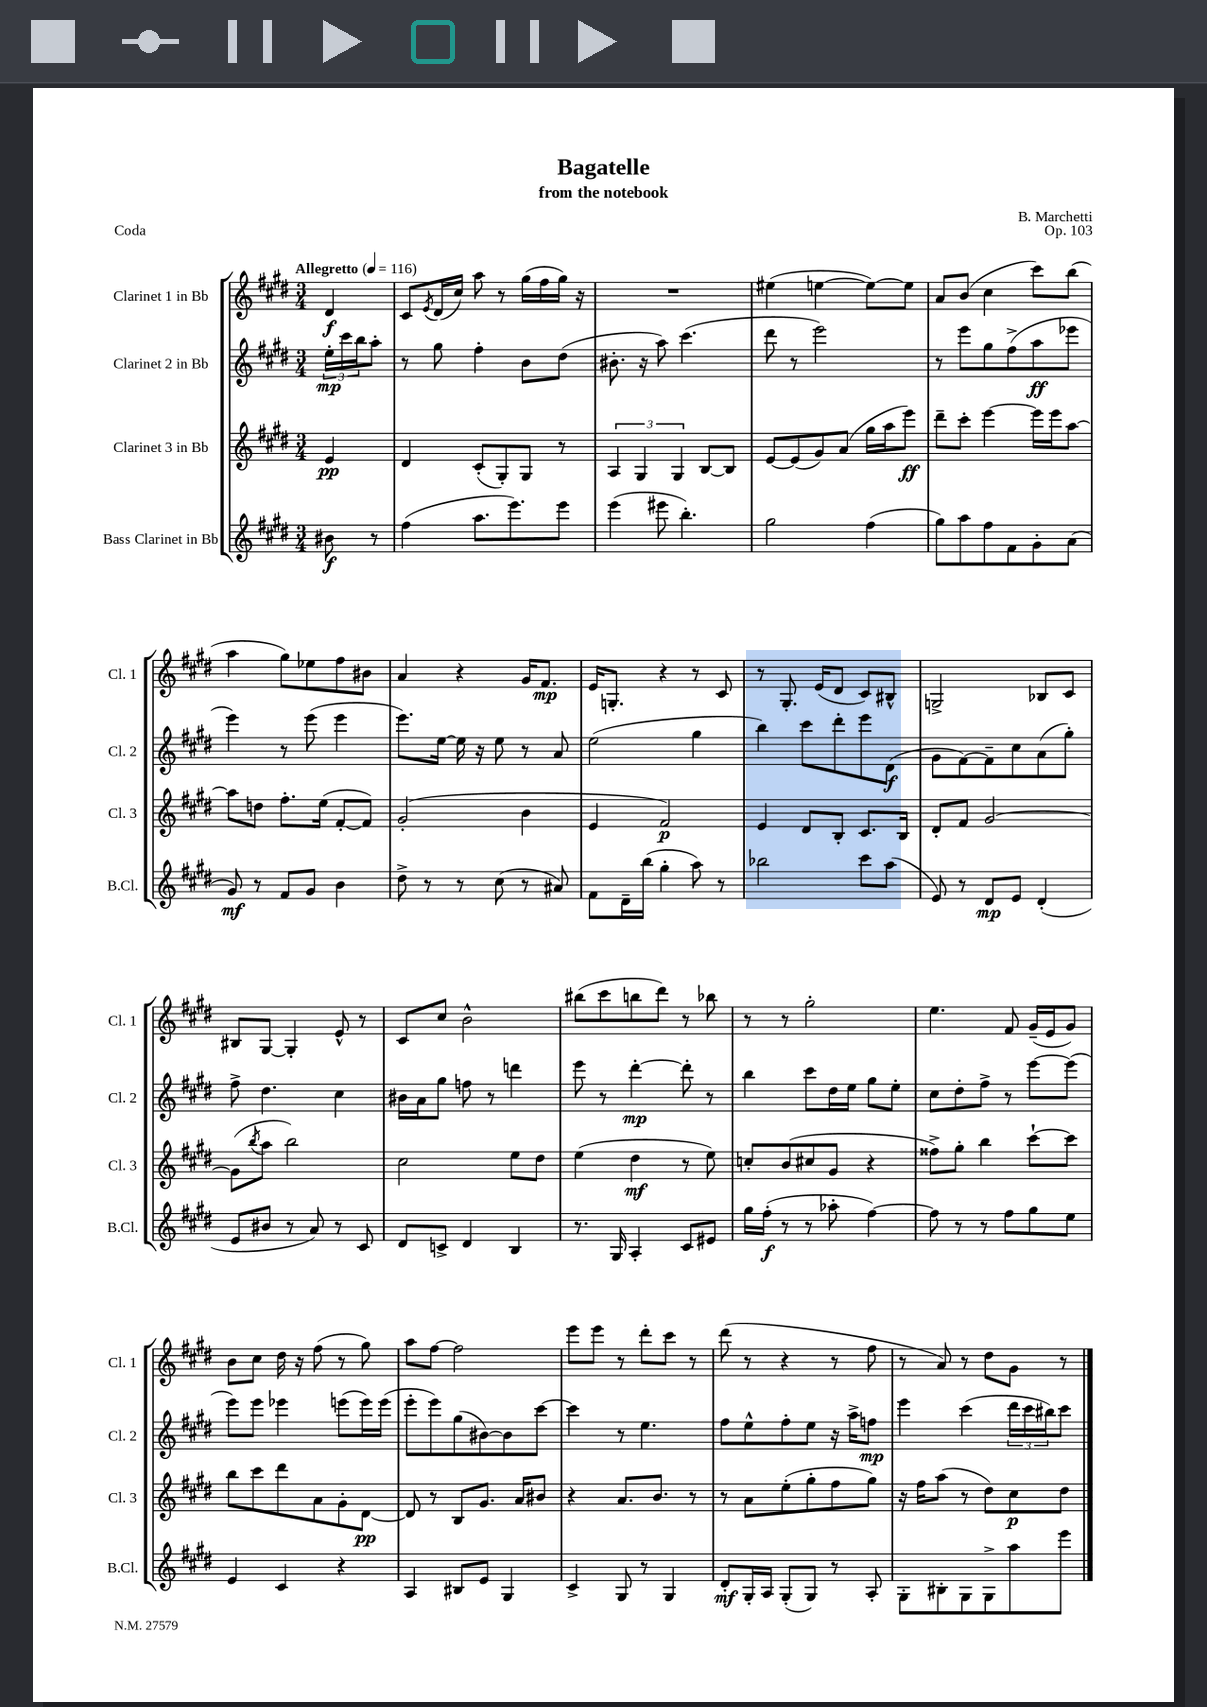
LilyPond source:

\header { title = "Bagatelle" composer = "B. Marchetti" subtitle = "from the notebook" opus = "Op. 103" piece = "Coda" }
<<
\new StaffGroup <<
\new Staff = "s0" \with { instrumentName = "Clarinet 1 in Bb" shortInstrumentName = "Cl. 1" } {
    \clef treble \key e \major \numericTimeSignature \time 3/4 \partial 4 \tempo "Allegretto" 4 = 116
    dis'4\f |
    cis'8 \acciaccatura { e'8 } dis'16( cis''16) a''8 r8 gis''16( fis''16 gis''16) r16 |
    R2. |
    eis''4( e''4~ e''8~) e''8 |
    a'8 b'8( cis''4 cis'''8) b''8( |
    a''4 gis''8) ees''8 fis''8 bis'8 |
    a'4 r4 gis'16 fis'8.\mp |
    e'16 g8.-. r4 r8 cis'8 |
    r8 gis8.-. e'16( dis'8 cis'8) bis8-^ |
    g2-> bes8 cis'8 |
    bis8 gis8~ gis4-. e'8-^ r8 |
    cis'8 cis''8 b'2-^ |
    bis''8( cis'''8 b''8 dis'''8) r8 bes''8 |
    r8 r8 gis''2-. |
    e''4. fis'8 gis'16--( e'16 gis'8) |
    b'8 cis''8 dis''16 r16 fis''8( r8 gis''8) |
    a''8 fis''8~ fis''2 |
    e'''8 e'''8 r8 dis'''8-. cis'''8 r8 |
    dis'''8( r8 r4 r8 fis''8 |
    r8 a'8) r8 dis''8 gis'8 r8 \bar "|." |
}
\new Staff = "s1" \with { instrumentName = "Clarinet 2 in Bb" shortInstrumentName = "Cl. 2" } {
    \clef treble \key e \major \numericTimeSignature \time 3/4 \partial 4
    \tuplet 3/2 { e''16-.\mp cis'''16 b''16 } a''8-. |
    r8 gis''8 fis''4-. b'8 dis''8( |
    bis'8.-. r16 a''8) cis'''4.( |
    dis'''8 r8 e'''2) |
    r8 e'''8 gis''8 fis''8->( a''8\ff ees'''8 |
    e'''4) r8 e'''8( e'''4 |
    e'''8.) e''16~ e''16 r16 e''8 r8 a'8 |
    e''2( gis''4 |
    b''4) cis'''8 dis'''8-. e'''8 dis'8\f( |
    gis'8 fis'8~) fis'8-- cis''8 a'8( gis''8-.) |
    fis''8-> dis''4. cis''4 |
    bis'16 a'16 gis''8 f''8 r8 d'''4 |
    e'''8 r8 dis'''4~-.\mp dis'''8-. r8 |
    b''4 cis'''8 dis''16 e''16 gis''8 e''8-. |
    cis''8 dis''8-. fis''8-> r8 e'''8~ e'''8( |
    e'''8) e'''8 ees'''4 e'''8( e'''16) e'''16( |
    e'''8-. e'''8) gis''8( bis'8~) bis'8 cis'''8~ |
    cis'''4 r8 e''4. |
    fis''8 e''8-^ fis''8-. e''8 r16 a''16-> f''8\mp |
    e'''4 cis'''4( \tuplet 3/2 { dis'''16 cis'''16 bis''16) } cis'''8 \bar "|." |
}
\new Staff = "s2" \with { instrumentName = "Clarinet 3 in Bb" shortInstrumentName = "Cl. 3" } {
    \clef treble \key e \major \numericTimeSignature \time 3/4 \partial 4
    e'4\pp |
    dis'4 cis'8-.( gis8-.) gis8 r8 |
    \tuplet 3/2 { a4 gis4 gis4 } b8~ b8 |
    e'8~ e'8( gis'8) a'8( gis''16 a''16 e'''8\ff) |
    dis'''8-- cis'''8-. e'''4~ e'''16 e'''16 a''8~ |
    a''8 d''8 fis''8.-. e''16( fis'8~-. fis'8) |
    gis'2-.( b'4 |
    e'4 fis'2\p) |
    e'4 dis'8 b8-. cis'8. b16 |
    dis'8-. fis'8 gis'2~ |
    gis'8( \acciaccatura { b''8 } a''8 b''2) |
    cis''2 e''8 dis''8 |
    e''4( dis''4\mf r8 e''8) |
    c''8-. b'8( cis''8 gis'8 r4 |
    fisis''8->) gis''8-. b''4 cis'''8~-! cis'''8 |
    b''8 cis'''8 dis'''8 a'8 gis'8-. dis'8~\pp |
    dis'8 r8 b8 gis'8. a'16 bis'8 |
    r4 a'8. b'8. r8 |
    r8 a'8 e''8-.( gis''8-. fis''8 gis''8) |
    r16 fis''16 a''8( r8 dis''8) cis''8\p dis''8 \bar "|." |
}
\new Staff = "s3" \with { instrumentName = "Bass Clarinet in Bb" shortInstrumentName = "B.Cl." } {
    \clef treble \key e \major \numericTimeSignature \time 3/4 \partial 4
    bis'8\f r8 |
    fis''4( a''8. e'''8.) e'''8 |
    e'''4( eis'''8 b''4.-.) |
    gis''2 fis''4( |
    gis''8) a''8 fis''8 fis'8 gis'8-. a'8( |
    gis'8\mf) r8 fis'8 gis'8 b'4 |
    dis''8-> r8 r8 cis''8( r8 ais'8) |
    fis'8 dis'16-- b''16( gis''4-. a''8) r8 |
    bes''2 cis'''8 a''8( |
    e'8) r8 dis'8\mp e'8 dis'4-.( |
    e'8 bis'8 r8 a'8) r8 cis'8 |
    dis'8 c'8-> dis'4 b4 |
    r8. gis16 a4-. cis'8 eis'8 |
    gis''16 fis''16-.\f( r8 r8 aes''8-. fis''4~) |
    fis''8 r8 r8 fis''8 gis''8 e''8 |
    e'4 cis'4 r4 |
    a4 bis8 e'8 gis4 |
    cis'4-> gis8 r8 gis4 |
    dis'8-.\mf gis16-. a16 gis8-.( gis8) r8 a8-. |
    gis8-. bis8-. gis8 gis8-> a''8 e'''8 \bar "|." |
}
>>
>>
\layout { \context { \Score \remove "Bar_number_engraver" } }
